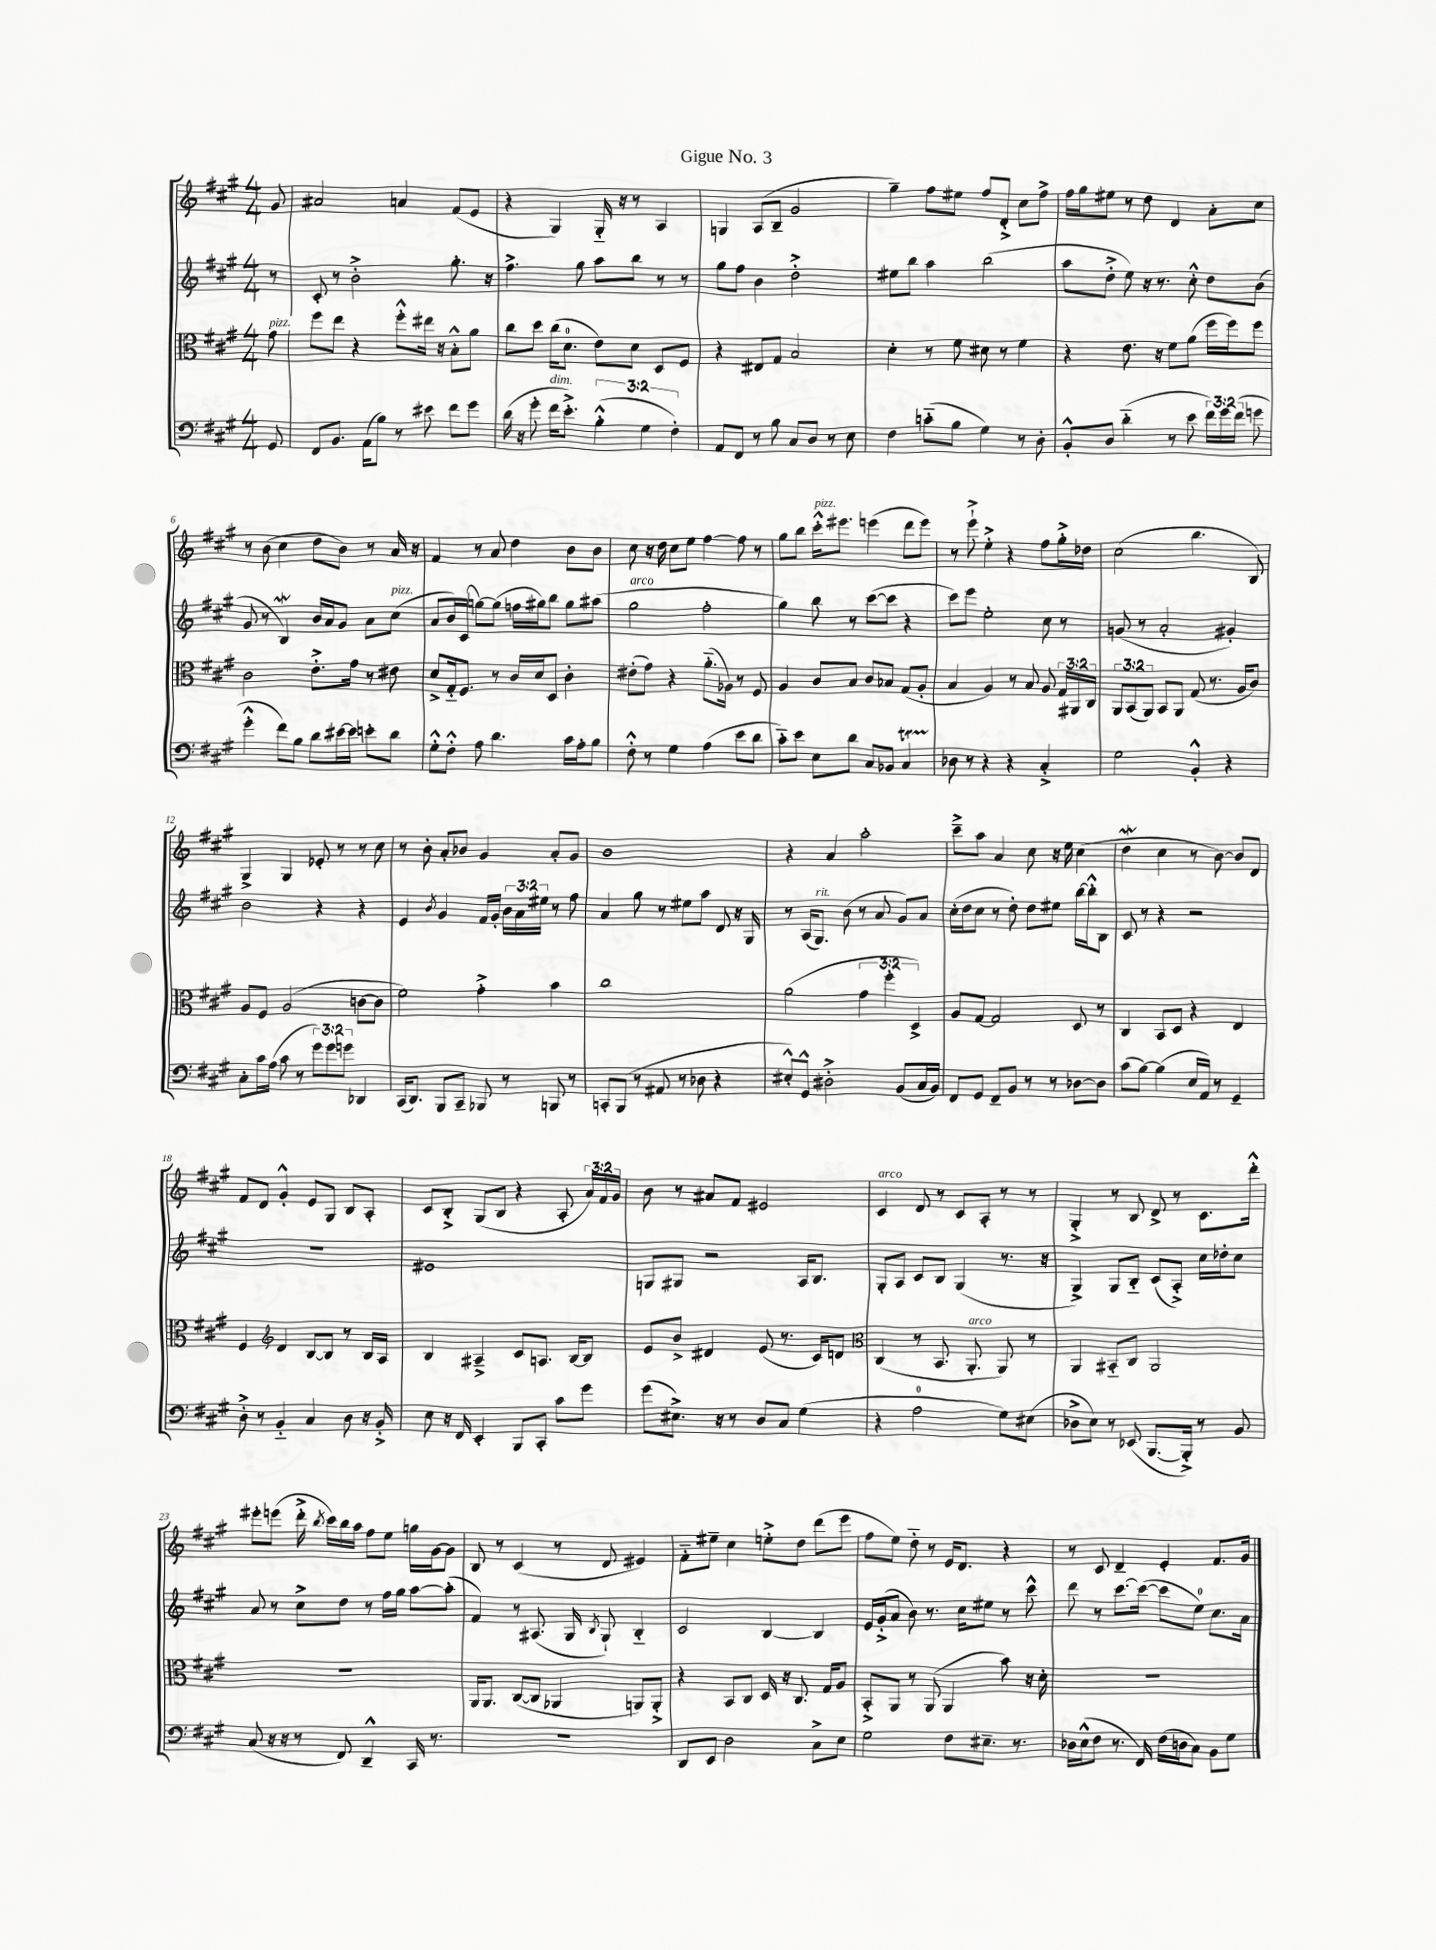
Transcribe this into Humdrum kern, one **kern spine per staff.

**kern	**kern	**kern	**kern
*staff4	*staff3	*staff2	*staff1
*clefF4	*clefC3	*clefG2	*clefG2
*k[f#c#g#]	*k[f#c#g#]	*k[f#c#g#]	*k[f#c#g#]
*M4/4	*M4/4	*M4/4	*M4/4
8GG#	8g#	8r	8g#
=	=	=	=
8FF#	8ff#	8c#'	2a#
8.BB	8ee	8r	.
.	4r	2b'^	.
(16AA	.	.	.
8B)	.	.	.
8r	8ff#'^^	.	4a
8e#	16ee#	.	.
.	16r	.	.
8f#	8B'^^	8.gg#'	(8f#
8g#	8a	.	8e
.	.	16r	.
=	=	=	=
(16d	8cc#	4.ff#^	4r
16r	.	.	.
8g#'	8dd	.	.
16f#	(16cc#	.	4G#)
8.e'^)	8.d	.	.
.	.	8gg#	.
(6B'^^	8e)	8aa	16G#'~
.	.	.	16r
.	8d	8bb	8r
6G#	.	.	.
.	8D	8r	4A
6F#')	.	.	.
.	8F#	8r	.
=	=	=	=
8AA	4r	8gg#	4G
8FF#	.	8ff#	.
8r	8E#	4b	(8A
8B	8G#	.	8B~
8C#	2B	2dd'^	2g#
8D	.	.	.
8r	.	.	.
8E	.	.	.
=	=	=	=
4F#	4d'	8ee#	4gg#~)
.	.	8bb	.
(8c'~	8r	4aa	8ff#
8B	8f#	.	8ee#
4G#)	8d#	(2bb	8ff#
.	8r	.	8d'^
8r	4f#	.	8cc#
8D'	.	.	8ff#^
=	=	=	=
8BB'^^	4r	8aa	16ff#
.	.	.	16gg#
8D	.	8dd'^	8ee#
(4d'~	8.e	8ee)	8r
.	.	16r	8dd
.	16r	8.r	.
8r	8f#	.	4d
8e	(8a	8cc#'^^	.
24f#)	16ff#	8dd	8a'
24g#	.	.	.
.	16ff#)	.	.
(24f#	.	.	.
8g	8ff#	(8b	8cc#
=	=	=	=
4g#'^^	2c#	8g#	8r
.	.	8r	(8b
8f#)	.	4B)	4cc#
8B	.	.	.
8d	8.e'^	16b	8dd
.	.	16a	.
[16e#	.	8g#	8b)
16e#]	16g#	.	.
8e'	8r	8a	8r
8d	8e#	(8cc#	16a
.	.	.	16r
=	=	=	=
8G#'^^	8d^	8a	4f#
8F#'^^	16G#'~	16b)	.
.	8.F#	(16c#	.
8A	.	[8gg)	8r
4.d	8r	(8gg]	8a
.	16c#	16ff	4dd
.	16d	16gg#)	.
.	8D	8bb	.
16c#	4c#'	8gg#	8b
16A'	.	.	.
8B	.	(8aa#	8b
=	=	=	=
8F#'^^	(8e#'	2gg#	8cc#
8r	8g#)	.	16r
.	.	.	16dd
4G#	4r	.	8cc#
.	.	.	8ee
(4A	(8.a'~	2ff#'	[4ff#
.	16A-)	.	.
8e	8r	.	8ff#]
8d	8F#	.	8r
=	=	=	=
8c#'~)	4A	4gg#)	8gg#
8e	.	.	8bb
8E	8c#	8bb	16ccc#'^^
.	.	.	8.eee#
8d	8B	8r	.
8C#	8c#	([8ccc#	(4eee
8BB-	8B-	8ccc#]	.
4C#	(8G#	4r	8ddd
.	8A'	.	8eee)
=	=	=	=
8D-	4B	8ccc#)	8r
8r	.	8eee	8eee`^
4r	4A)	2ee'	4ee'^
4r	8r	.	4r
.	8B	.	.
4C#'^	8A	8cc#	8ff#
.	24G#	8r	16gg#'^
.	24AA#	.	.
.	.	.	16dd-
.	24C#	.	.
=	=	=	=
2G#	12AA	(8g	(2cc#
.	(12BB	.	.
.	.	8r	.
.	12AA)	.	.
.	8BB	2a'	.
.	8AA	.	.
4BB'^^	(8G#	.	4.bb
.	8.r	.	.
4r	.	4g#')	.
.	16A	.	.
.	8c#)	.	8B)
=	=	=	=
8C#'	8A	2b	4G#^
16c#	8F#	.	.
(16A	.	.	.
8c#	(2A	.	4G#
8r	.	.	.
12g#)	.	4r	8e-'
12g#	.	.	.
.	.	.	8r
12g	.	.	.
4DD-	[8c	4r	8r
.	8c]	.	8cc#
=	=	=	=
(16CC#	2f#)	4e	8r
8.DD)	.	.	.
.	.	.	8b'
.	.	8qb	.
8BBB	.	4g#	8a'
8CC#~	.	.	8b-
8BBB-	4g#'^	16f#	4g#
.	.	16g#'	.
8r	.	24b	.
.	.	24a	.
.	.	24ee#	.
8BBB	4b	8r	8a'
8r	.	8ff#	8g#
=	=	=	=
8CC'	1cc#	4a	1b
(8BBB	.	.	.
8r	.	8gg#	.
8AA#	.	8r	.
8r	.	8ee#	.
8D-	.	8aa	.
4r	.	8d	.
.	.	16r	.
.	.	16G#	.
=	=	=	=
8E#'^^)	(2a	8r	4r
8GG#^^	.	(16A	.
.	.	8.G#)	.
2D#'^	.	.	4a
.	.	(8b	.
.	6g#	8r	2aa'
.	.	8a	.
.	6ff#'	.	.
(8BB	.	8g#)	.
.	6D^)	.	.
16C#	.	8a	.
16BB)	.	.	.
=	=	=	=
8FF#	8A	(16cc#'	8ccc#~^
.	.	16dd	.
8GG#	[8G#	8cc#	8aa
8FF#~	2G#]	8r	4a
8BB	.	8dd')	.
8r	.	8dd	8cc#
8r	.	8ee#	16r
.	.	.	16ee
[8D-	8D	[16bb	(4cc#
.	.	16bb'^^]	.
8D-]	8r	8B	.
=	=	=	=
(8c#	4C#	8c#	4dd
[8B)	.	8r	.
(4B]	8BB	4r	4cc#
.	8D	.	.
16E	4r	2r	8r
16AA)	.	.	.
8r	.	.	[8b)
4GG#~	4E	.	8b]
.	.	.	8d
=	=	=	=
8D'^	4F#	1r	8f#
8r	.	.	8d
*	*clefG2	*	*
4BB'~	4d	.	4g#'^^
4C#	[8B	.	8e
.	8B]	.	8G#
8D	8r	.	8B
16r	16B	.	8A'
16BB'^	16A	.	.
=	=	=	=
8E	4B	1e#	8c#
16r	.	.	8B'^
16FF#	.	.	.
4EE'	4A#~^	.	(8G#
.	.	.	8B
8BBB	8c#	.	4r
8CC#'	8.A	.	.
8c#	.	.	8A'
.	[16B	.	.
8g#	8B]	.	24a)
.	.	.	24f#
.	.	.	24g#
=	=	=	=
(8g#	8e	8G	8b
8.E#^)	8b^	8G#	8r
.	4d#	2r	8a#
16r	.	.	.
8r	.	.	8f#
8D	(8e	.	2e#
8C#	8.r	.	.
(4G#	.	16A	.
.	16c#)	8.B	.
.	8d	.	.
=	=	=	=
*	*clefC3	*	*
4r	(4C#	8G#'	4c#
.	.	8A	.
2A	8r	8c#	8d
.	8.BB	8B	8r
.	.	(4G#	8c#
.	8.AA'	.	.
.	.	.	8A'
8G#)	8AA)	8.r	8r
(8E#	8r	.	8r
.	.	16r	.
=	=	=	=
8D-^	4AA	4G#^)	4G#'^
8E)	.	.	.
8r	8BB#'~	8G#	8r
(8EE-	8C#	8B'~	8B
[8.BBB	2AA	(8c#	8d^
.	.	8A'^)	8r
16BBB'^])	.	.	.
8r	.	16cc#	8.c#
.	.	16dd-'	.
8BB	.	8cc#	.
.	.	.	16ddd'^^
=	=	=	=
(8C#	1r	8a	8eee#'
16r	.	8r	(8eee
16r	.	.	.
8r	.	8cc#^	16ddd'^
.	.	.	8qbb
.	.	.	16ccc#)
8FF#)	.	8dd	16bb
.	.	.	16aa
4DD~^^	.	8r	8ff#
.	.	16ff#	8ee
.	.	16gg#	.
16CC#	.	[8aa	16gg
8.r	.	.	[16g#
.	.	(8aa']	8g#]
=	=	=	=
1r	16AA	4f#)	8B
.	8.AA	.	.
.	.	.	8r
.	([8C#	8r	(4c#
.	8C#]	(8.A#	.
.	4AA-	.	8r
.	.	16G#	.
.	.	8qB	.
.	.	8G#`)	8d
.	8AA)	4B'~	4e#)
.	8AA'^	.	.
=	=	=	=
8DD	4r	2c#	8f#'~
8EE	.	.	8ee#~
2D	8BB	.	4cc#
.	8C#	.	.
.	16D	[4B	8ee'^
.	16r	.	.
.	8.C#	.	8dd
8C#^	.	4B]	(8ddd
.	16G#	.	.
8E	8A	.	8eee
=	=	=	=
2G#	8BB'^	16e	8ff#
.	.	(16g#'^	.
.	8AA	8a	8ee)
.	8r	8b)	8dd'~
.	(8AA	8.r	8r
8F#	4AA	.	16e
.	.	16cc#	8.d
8.E#~	.	8ee#	.
.	8b)	8r	4r
8.r	.	.	.
.	16r	8ccc#^^	.
.	16d'	.	.
=	=	=	=
16D-	1r	8ddd	8r
(16E^^	.	.	.
8F#	.	8r	8c#
8.r	.	[8.ccc#	4d~
16FF#)	.	(16ccc#_	.
(16F#	.	8ccc#]	4e'
16D	.	.	.
8C#)	.	8ee)	.
8BB	.	8.cc#	8.f#
8G#	.	.	.
.	.	16a	16g#
==	==	==	==
*-	*-	*-	*-
